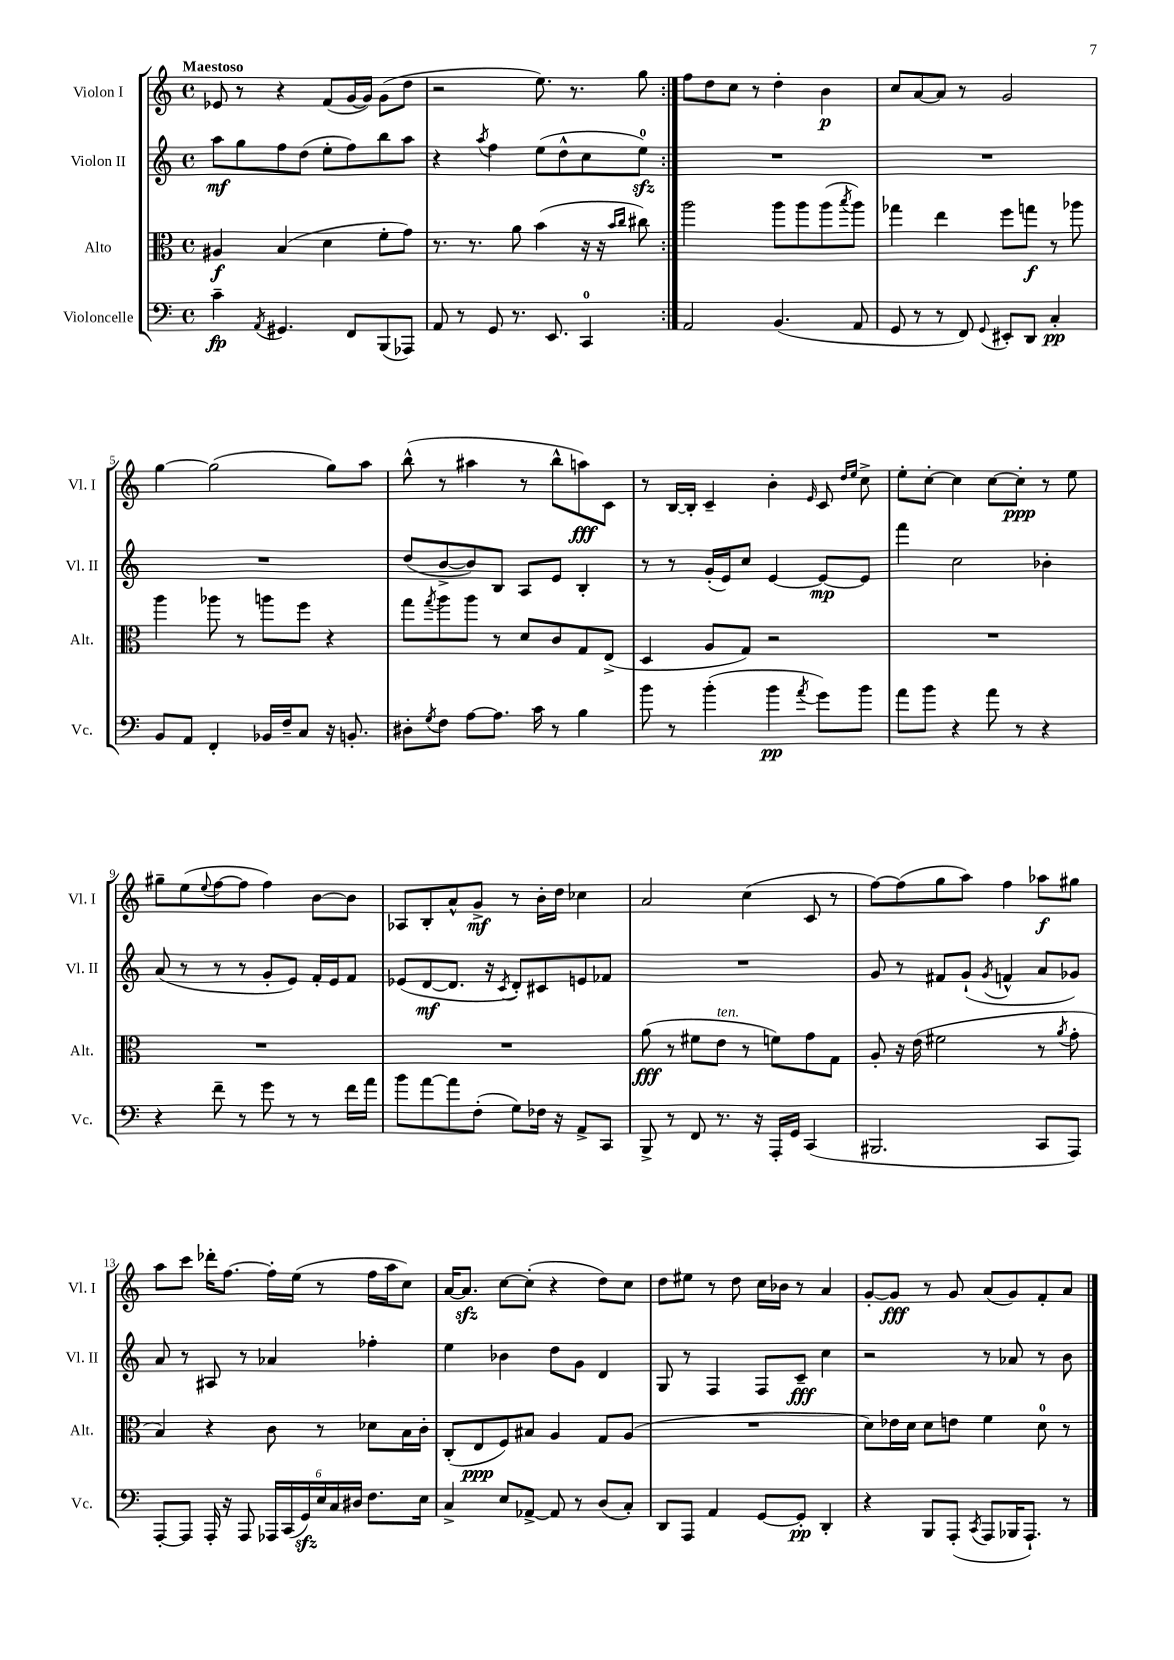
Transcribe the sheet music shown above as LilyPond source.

<<
\new StaffGroup <<
\new Staff = "s0" \with { instrumentName = "Violon I" shortInstrumentName = "Vl. I" } {
    \clef treble \key c \major \defaultTimeSignature \time 4/4 \tempo "Maestoso"
    \repeat volta 2 { ees'8 r8 r4 f'8( g'16~ g'16) g'8( d''8 |
    r2 e''8.) r8. g''8 | }
    f''8 d''8 c''8 r8 d''4-. b'4\p |
    c''8 a'8~ a'8 r8 g'2 |
    g''4~ g''2( g''8) a''8 |
    b''8-^( r8 ais''4 r8 b''8-^ a''8\fff) c'8 |
    r8 b16~ b16-. c'4-- b'4-. \grace { e'16 } c'8 \grace { d''16 e''16 } c''8-> |
    e''8-. c''8~-. c''4 c''8~ c''8-.\ppp r8 e''8 |
    gis''8-- e''8( \appoggiatura { e''8 } f''8~ f''8 f''4) b'8~ b'8 |
    aes8 b8-. a'8-^ g'8->\mf r8 b'16-. d''16 ces''4 |
    a'2 c''4( c'8 r8 |
    f''8~) f''8( g''8 a''8) f''4 aes''8\f gis''8 |
    a''8 c'''8 des'''16-. f''8.~ f''16-. e''16( r8 f''16 a''16 c''8) |
    a'16~ a'8.\sfz c''8~ c''8-.( r4 d''8) c''8 |
    d''8 eis''8 r8 d''8 c''16 bes'16 r8 a'4 |
    g'8~-. g'8\fff r8 g'8 a'8( g'8) f'8-. a'8 \bar "|." |
}
\new Staff = "s1" \with { instrumentName = "Violon II" shortInstrumentName = "Vl. II" } {
    \clef treble \key c \major \defaultTimeSignature \time 4/4
    \repeat volta 2 { a''8\mf g''8 f''8 d''8( e''8-. f''8) b''8 a''8 |
    r4 \acciaccatura { a''8 } f''4 e''8( d''8-^ c''8 e''8-0\sfz) | }
    R1 |
    R1 |
    R1 |
    d''8( b'8~-> b'8) b8 a8 e'8 b4-. |
    r8 r8 g'16-.( e'16) c''8 e'4~ e'8~\mp e'8 |
    f'''4 c''2 bes'4-. |
    a'8( r8 r8 r8 g'8-. e'8) f'16-. e'16 f'8 |
    ees'8( d'8~\mf d'8. r16 \acciaccatura { c'8 } d'8-.) cis'8 e'8 fes'8 |
    R1 |
    g'8 r8 fis'8 g'8-!( \acciaccatura { g'8 } f'4-^ a'8 ges'8) |
    a'8 r8 ais8 r8 aes'4 fes''4-. |
    e''4 bes'4 d''8 g'8 d'4 |
    g8 r8 f4 f8 c'8--\fff c''4 |
    r2 r8 aes'8 r8 b'8 \bar "|." |
}
\new Staff = "s2" \with { instrumentName = "Alto" shortInstrumentName = "Alt." } {
    \clef alto \key c \major \defaultTimeSignature \time 4/4
    \repeat volta 2 { ais4\f b4( d'4 f'8-. g'8) |
    r8. r8. a'8 b'4( r16 r16 \grace { b'16 c''16 } cis''8) | }
    a''2 a''8 a''8 a''8( \acciaccatura { b''8 } a''8) |
    ges''4 e''4 f''8 g''8\f r8 aes''8 |
    a''4 aes''8 r8 a''8 f''8 r4 |
    g''8 \acciaccatura { g''8 } a''8 a''8 r8 d'8 c'8 g8 e8->( |
    d4 a8 g8) r2 |
    R1 |
    R1 |
    R1 |
    a'8\fff( r8 fis'8 e'8^\markup { \italic "ten." } r8 f'8) g'8 g8 |
    a8-. r16 e'16( fis'2 r8 \acciaccatura { a'8 } g'8-. |
    b4) r4 c'8 r8 des'8 b16 c'16-. |
    c8-.( e8\ppp f8) bis8 a4 g8 a8( |
    R1 |
    d'8) ees'16 d'16 d'8 e'8 f'4 d'8-0 r8 \bar "|." |
}
\new Staff = "s3" \with { instrumentName = "Violoncelle" shortInstrumentName = "Vc." } {
    \clef bass \key c \major \defaultTimeSignature \time 4/4
    \repeat volta 2 { c'4--\fp \acciaccatura { a,8 } gis,4. f,8 b,,8( aes,,8) |
    a,8 r8 g,8 r8. e,8. c,4-0 | }
    a,2 b,4.( a,8 |
    g,8 r8 r8 f,8) \appoggiatura { g,8 } eis,8-. d,8 c4-.\pp |
    b,8 a,8 f,4-. bes,16 f16-- c8 r16 b,8.-. |
    dis8-. \acciaccatura { g8 } f8 a8~ a8. c'16 r8 b4 |
    b'8 r8 b'4-.( b'4\pp \acciaccatura { a'8 } g'8) b'8 |
    a'8 b'8 r4 a'8 r8 r4 |
    r4 f'8-- r8 g'8 r8 r8 f'16 a'16 |
    b'8 a'8~ a'8 f8-.( g8) fes16 r16 a,8-> c,8 |
    b,,8-> r8 f,8 r8. r16 a,,16-. g,16 c,4( |
    bis,,2. c,8 a,,8) |
    a,,8~-. a,,8 a,,16-. r16 a,,8 \tuplet 6/4 { aes,,16 c,16( g,16\sfz) e16 c16 dis16 } f8. e16 |
    c4-> e8 aes,8~-> aes,8 r8 d8( c8-.) |
    d,8 a,,8 a,4 g,8~ g,8-.\pp d,4-. |
    r4 b,,8 a,,8-.( \acciaccatura { c,8 } a,,8 bes,,16 a,,8.-!) r8 \bar "|." |
}
>>
>>
